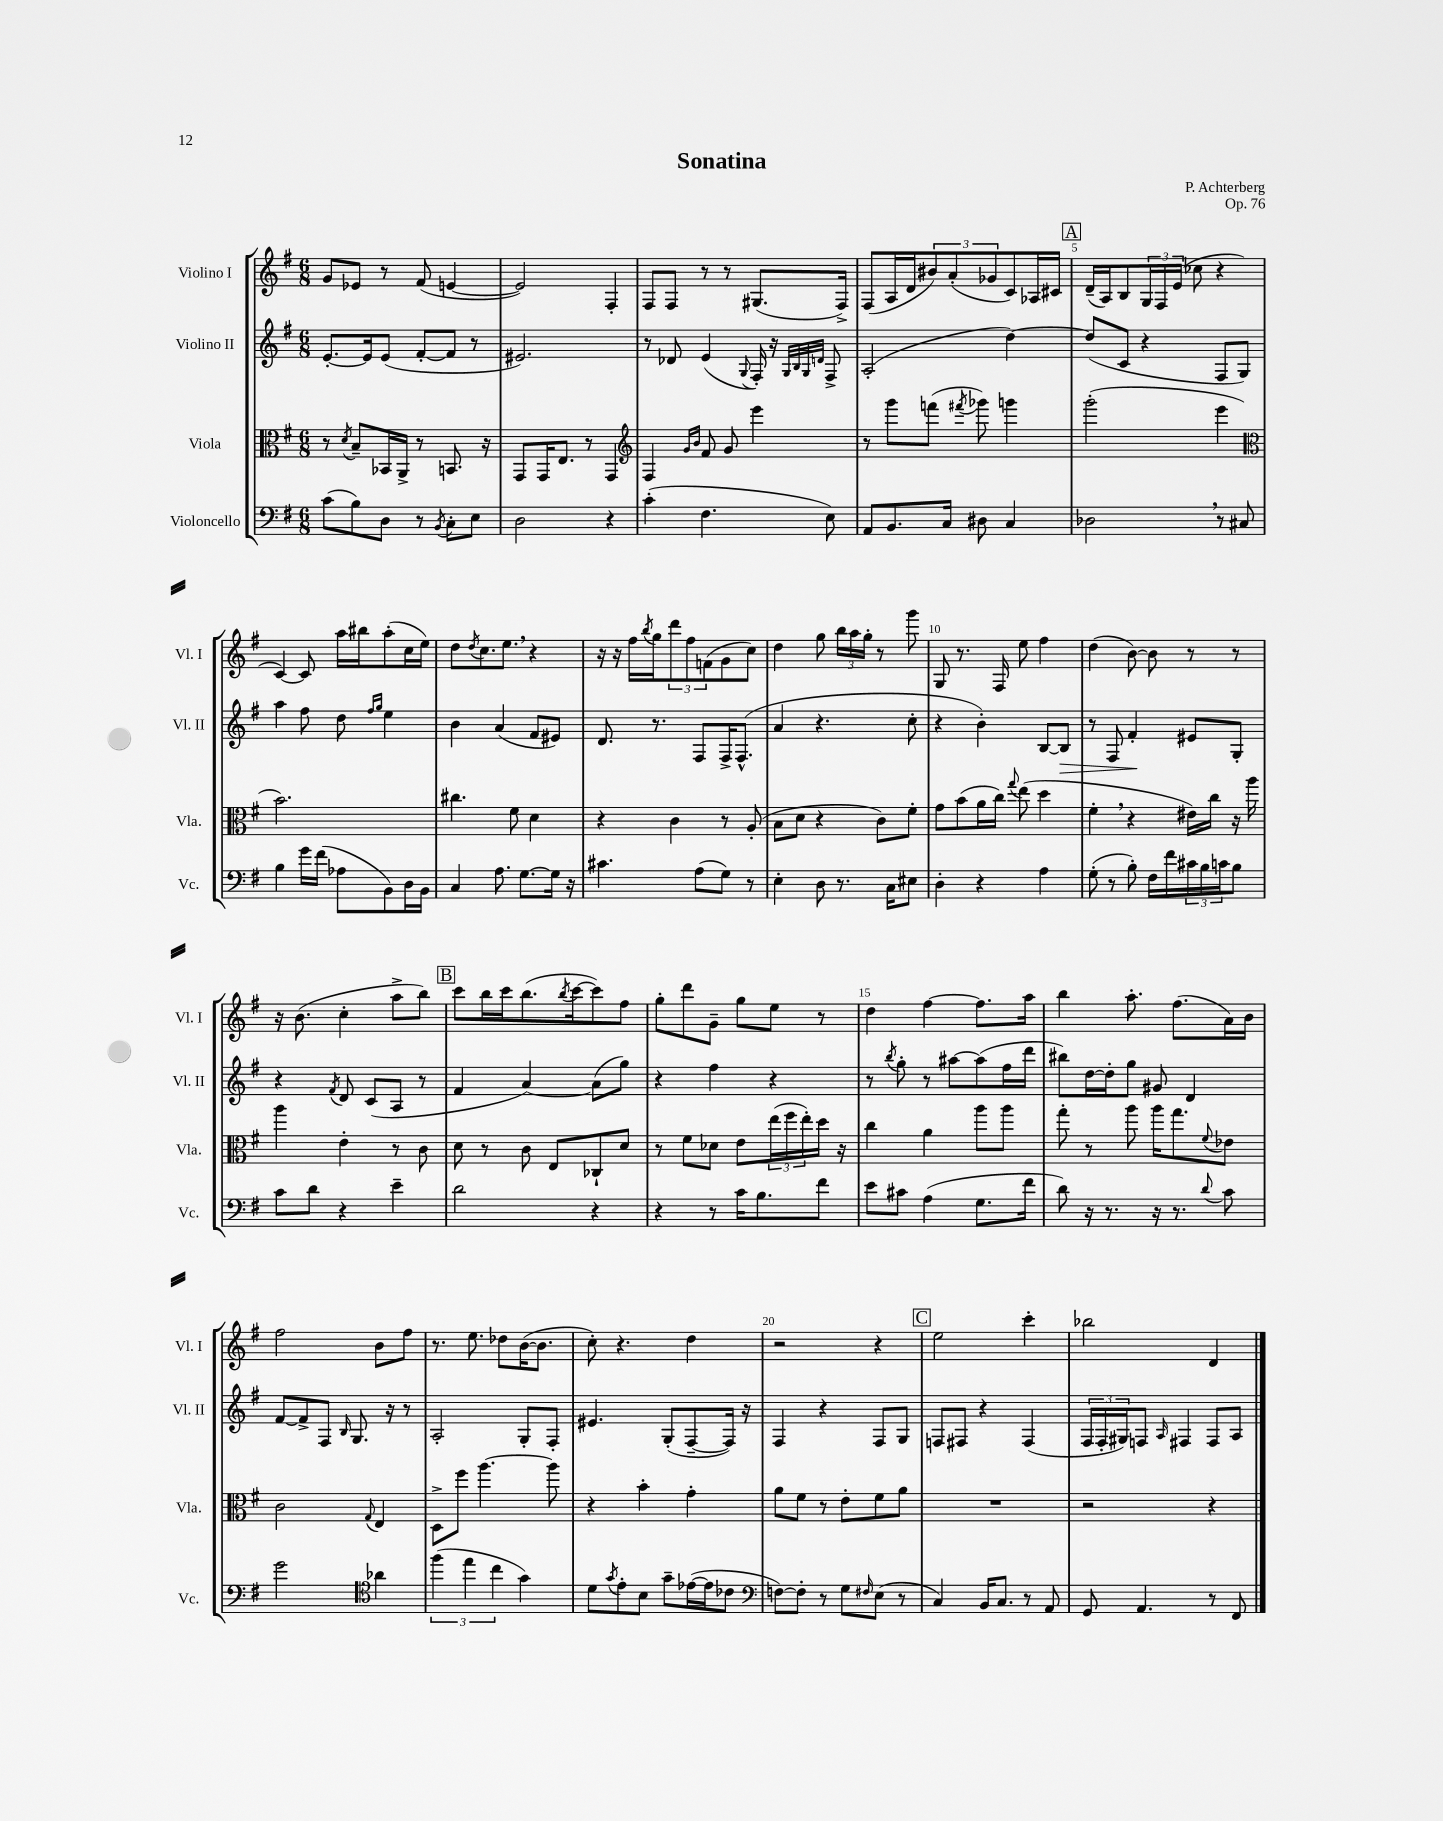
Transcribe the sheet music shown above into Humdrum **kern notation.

**kern	**kern	**kern	**kern
*staff4	*staff3	*staff2	*staff1
*clefF4	*clefC3	*clefG2	*clefG2
*k[f#]	*k[f#]	*k[f#]	*k[f#]
*M6/8	*M6/8	*M6/8	*M6/8
(8c	8r	[8.e'	8g
.	8qd	.	.
8B)	8B~	.	8e-
.	.	16e]	.
8D	16BB-	(8e	8r
.	16AA^	.	.
8r	8r	[8f#'	(8f#
8qBB	.	.	.
8C'	8.BB	8f#]	[4e
8E	.	8r	.
.	16r	.	.
=	=	=	=
2D	8GG	2.e#)	2e])
.	16GG	.	.
.	8.E	.	.
.	8r	.	.
4r	4GG	.	4F#'
=	=	=	=
*	*clefG2	*	*
(4c'	4F#	8r	8F#
.	.	8d-	8F#
.	16qqg	.	.
.	16qqb	.	.
4.F#	8f#	(4e	8r
.	8g	.	8r
.	.	8qqG	.
.	4eee	16F#')	(8.G#
.	.	16r	.
.	.	32qqG	.
.	.	32qqB	.
.	.	32qqG	.
.	.	32qqd	.
8E)	.	8F#^	.
.	.	.	16F#^)
=	=	=	=
8AA	8r	(2A'	(8F#
8.BB	8ggg	.	16A
.	.	.	16d
.	(8fff	.	12b#)
16C	.	.	.
.	.	.	(12a'
.	8qfff#	.	.
8D#	8ggg-)	.	.
.	.	.	12g-
4C	4ggg	[4dd)	8c)
.	.	.	16A-
.	.	.	16c#
=	=	=	=
2D-	(2ggg'	(8dd]	(16d~
.	.	.	16A)
.	.	8c	8B
.	.	4r	24G
.	.	.	24F#
.	.	.	(24e
.	.	.	8cc-
8r	4eee	8F#	4r
8C#	.	8G)	.
=	=	=	=
*	*clefC3	*	*
4B	2.b)	4aa	[4c)
16g	.	8ff#	8c]
(16f#	.	.	.
8A-	.	8dd	16aa
.	.	.	16bb#
.	.	16qqff#	.
.	.	16qqgg	.
8BB)	.	4ee	(8aa'
16D	.	.	16cc
16BB	.	.	16ee)
=	=	=	=
4C	4.cc#	4b	8dd
.	.	.	8qdd
.	.	.	8.cc
8.A	.	(4a	.
.	.	.	8.ee
.	8f#	.	.
[8.G	.	.	.
.	4d	8f#	4r
16G]	.	8e#)	.
16r	.	.	.
=	=	=	=
4.c#	4r	8.d	16r
.	.	.	16r
.	.	.	16ff#
.	.	.	8qbb
.	.	8.r	16gg
.	4c	.	12ddd
.	.	.	12ff#
(8A	.	8F#	.
.	.	.	(12f
8G)	8r	16F#^	8g
.	.	(8.F#^^	.
8r	(8A'	.	8cc)
=	=	=	=
4E'	8B	4a	4dd
.	8d	.	.
8D	4r	4.r	8gg
8.r	.	.	24bb
.	.	.	24aa
.	.	.	24gg'
.	8c)	.	8r
16C	.	.	.
8E#	8f#'	8cc'	8ggg
=	=	=	=
4D'	8g	4r	8G
.	(8b	.	8.r
4r	16a	4b')	.
.	16cc)	.	16F#
.	8qqgg	.	.
.	(8ee	.	8ee
4A	4dd	[8B	4ff#
.	.	8B]	.
=	=	=	=
(8G'	4f#'	8r	(4dd
8r	.	8F#	.
8B')	4r	4f#'	[8b)
16F#	.	.	8b]
16f#	.	.	.
24c#	16e#)	8e#	8r
24B	.	.	.
.	16cc	.	.
24c	.	.	.
8B	16r	8G'	8r
.	16aa	.	.
=	=	=	=
8c	4aa	4r	16r
.	.	.	(8.b
8d	.	.	.
.	.	8qf#	.
4r	4e'	8d	4cc'
.	.	(8c	.
4e~	8r	8A	8aa^
.	8c	8r	8bb)
=	=	=	=
2d	8d	4f#	8ccc
.	8r	.	16bb
.	.	.	16ccc
.	8c	[4a)	(8.bb
.	8E	.	.
.	.	.	8qbb
.	.	.	[16ccc
4r	8C-`	(8a]	8ccc])
.	8d	8gg)	8ff#
=	=	=	=
4r	8r	4r	8gg'
.	8f#	.	8ddd
8r	8d-	4ff#	8g~
16c	8e	.	8gg
8.B	.	.	.
.	(24ee	4r	8ee
.	24ff#	.	.
.	24ee')	.	.
8f#	16dd	.	8r
.	16r	.	.
=	=	=	=
8e	4cc	8r	4dd
.	.	8qbb	.
8c#	.	8gg'	.
(4A	4a	8r	[4ff#
.	.	[8aa#	.
8.G	8aa	(8aa#]	8.ff#]
.	8aa	16ff#	.
16f#	.	16ddd	16aa
=	=	=	=
8d)	8gg'	8bb#)	4bb
16r	8r	[16dd	.
8.r	.	16dd']	.
.	8aa	8gg	8.aa'
16r	16aa	8g#	.
8.r	8.gg	.	(8.ff#
.	.	4d	.
8qqd	8qqf#	.	.
8c	8e-	.	16a)
.	.	.	16b
=	=	=	=
2g	2c	[8f#	2ff#
.	.	8f#^]	.
.	.	8F#	.
.	.	16qqB	.
.	.	8.G	.
*clefC4	*	*	*
.	8qqG	.	.
4a-	4E	.	8b
.	.	16r	.
.	.	8r	8ff#
=	=	=	=
(6ff#	8D^	2A'	8.r
.	8ff#	.	.
6ee	.	.	.
.	.	.	8.ee
.	[4.aa	.	.
6cc	.	.	.
.	.	.	8dd-
4g)	.	8G'	([16b
.	.	.	8.b]
.	8aa]	8F#'	.
=	=	=	=
8d	4r	4.e#	8cc')
8qg	.	.	.
8e'	.	.	4.r
8B	4b'	.	.
8g~	.	(8G'	.
([16e-	4g'	[8F#~	4dd
16e-]	.	.	.
8c-	.	16F#])	.
.	.	16r	.
=	=	=	=
*clefF4	*	*	*
[8F)	8a	4F#	2r
8F']	8f#	.	.
8r	8r	4r	.
8G	8e'	.	.
16qqF#	.	.	.
(8E	8f#	8F#	4r
8r	8a	8G	.
=	=	=	=
4C)	2.r	8F	2ee
.	.	8F#	.
16BB	.	4r	.
8.C	.	.	.
8r	.	(4F#	4ccc'
8AA	.	.	.
=	=	=	=
8GG	2r	24F#	2bb-
.	.	24F#'	.
.	.	24G#)	.
4.AA	.	8F	.
.	.	16qqA	.
.	.	4F#	.
8r	4r	8F#	4d
8FF#	.	8A	.
==	==	==	==
*-	*-	*-	*-
